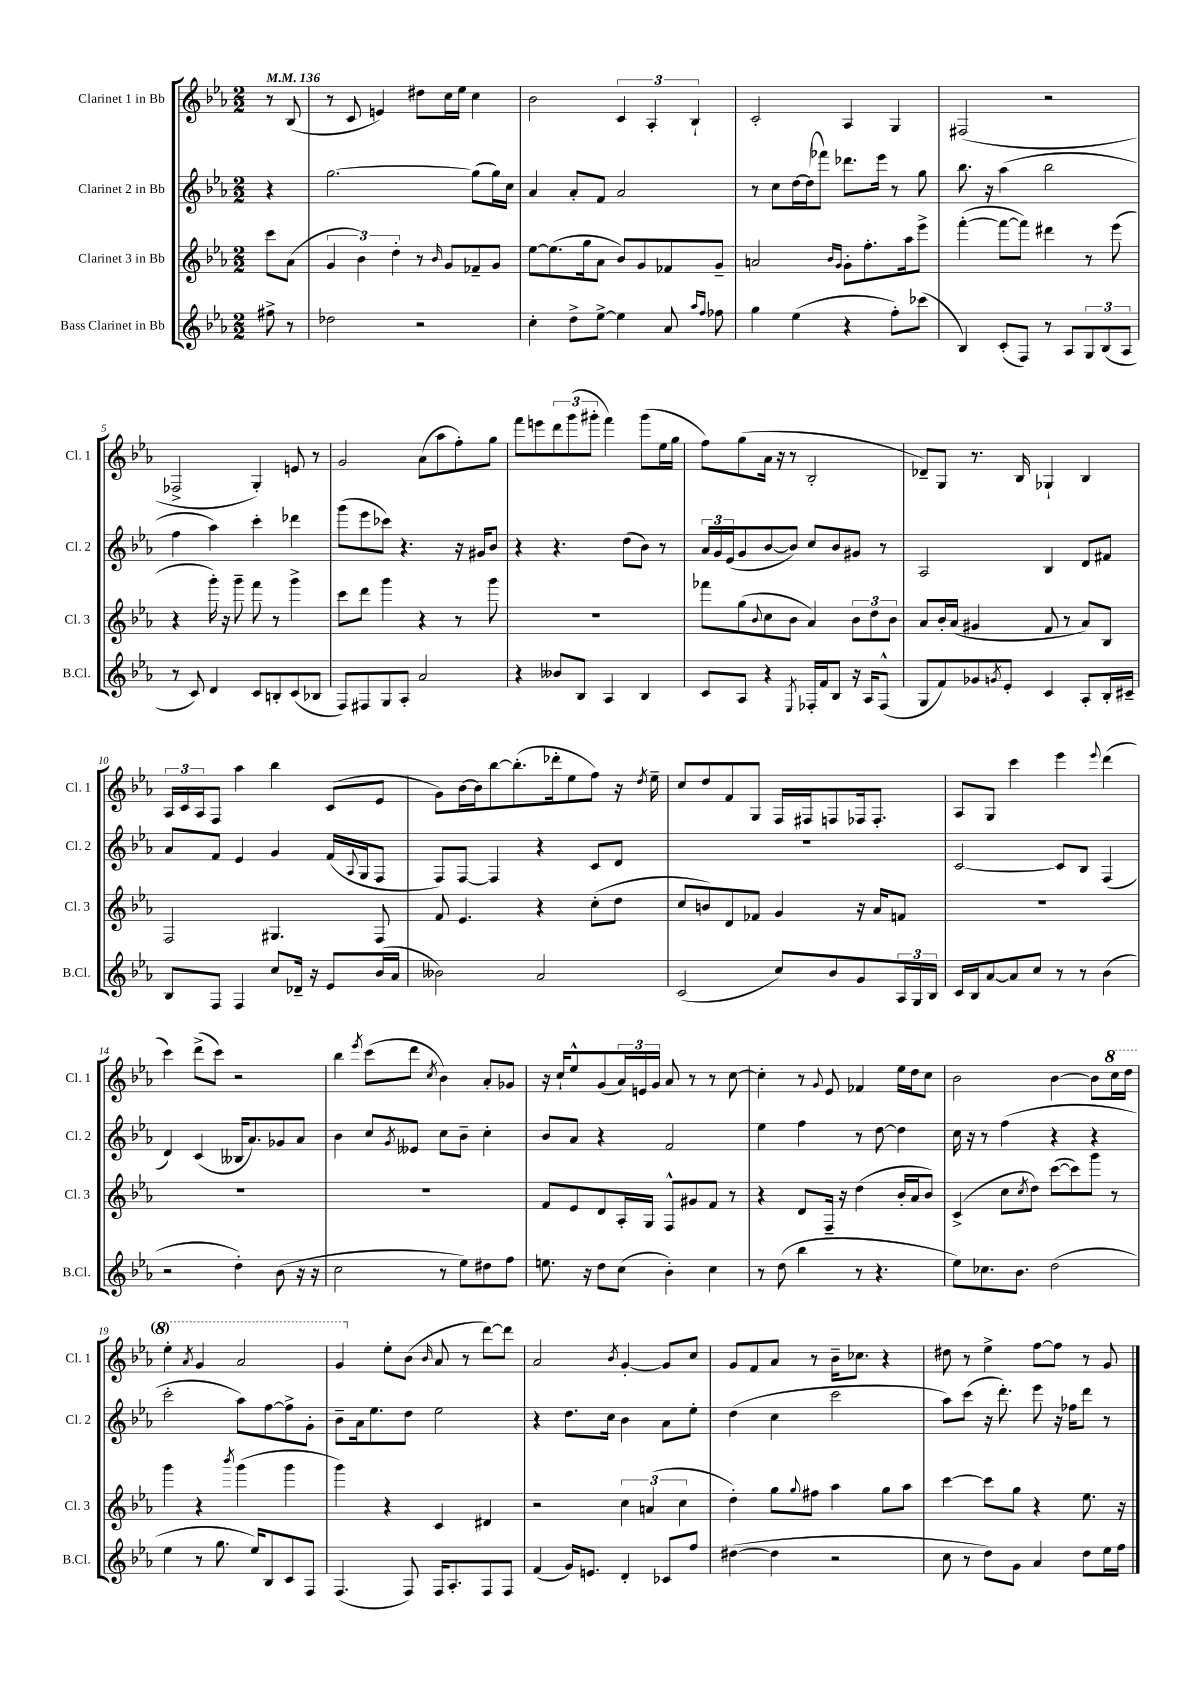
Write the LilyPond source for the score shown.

<<
\new StaffGroup <<
\new Staff = "s0" \with { instrumentName = "Clarinet 1 in Bb" shortInstrumentName = "Cl. 1" } {
    \clef treble \key ees \major \numericTimeSignature \time 2/2 \partial 4 \tempo 4 = 136
    r8 bes8( |
    r8 c'8 e'4) dis''8 c''16 ees''16 c''4 |
    bes'2 \tuplet 3/2 { c'4 aes4-. bes4-! } |
    c'2-. aes4 g4 |
    fis2( r2 |
    fes2-> g4-.) e'8 r8 |
    g'2 aes'8( aes''8 f''8-.) g''8 |
    f'''8 e'''8 \tuplet 3/2 { d'''8 g'''8( gis'''8-. } f'''4) gis'''8( ees''16 g''16 |
    f''8) g''8( aes'16 r16 r8 bes2-. |
    des'8--) g8 r8. bes16 ges4-! bes4 |
    \tuplet 3/2 { aes16 c'16 aes16 } f8 aes''4 bes''4 c'8( ees'8 |
    g'8) bes'16~ bes'16 bes''8~ bes''8.-.( des'''16-. ees''8 f''8) r16 \acciaccatura { d''8 } ees''16-- |
    c''8 d''8 f'8 g8 f16 fis16 f8 fes16 fes8.-. |
    aes8 g8 c'''4 ees'''4 \appoggiatura { ees'''8 } d'''4( |
    c'''4) d'''8->( c'''8) r2 |
    bes''4 \acciaccatura { ees'''8 } c'''8( d'''8 \acciaccatura { c''8 } bes'4) aes'8-. ges'8 |
    r16 c''16-! ees''8-^ g'8( \tuplet 3/2 { aes'16) e'16 g'16 } aes'8 r8 r8 c''8~ |
    c''4-. r8 \appoggiatura { g'8 } ees'8 fes'4 ees''16 d''16 c''8 |
    bes'2 bes'4~ bes'8 \ottava #1 c'''16 d'''16 |
    ees'''4-. \acciaccatura { aes''8 } g''4 aes''2 |
    g''4 \ottava #0 ees''8-. bes'8( \grace { bes'16 } aes'8 r8 d'''8~) d'''8 |
    aes'2 \acciaccatura { bes'8 } g'4~-. g'8 c''8 |
    g'8 f'8 aes'8 r8 bes'16-- ces''8. r4 |
    dis''8 r8 ees''4-> f''8~ f''8 r8 g'8 \bar "|." |
}
\new Staff = "s1" \with { instrumentName = "Clarinet 2 in Bb" shortInstrumentName = "Cl. 2" } {
    \clef treble \key ees \major \numericTimeSignature \time 2/2 \partial 4
    r4 |
    g''2.~ g''8( g''16) c''16 |
    aes'4 aes'8-. f'8 aes'2 |
    r8 c''8 d''16~ d''16( fes'''8) des'''8. ees'''16 r8 g''8 |
    bes''8. r16 aes''4( bes''2 |
    f''4 aes''4) c'''4-. des'''4 |
    g'''8( ees'''8 ces'''8) r4. r16 gis'16 bes'8 |
    r4 r4. d''8( bes'8) r8 |
    \tuplet 3/2 { aes'16 g'16 ees'16( } g'8 bes'8~ bes'8) c''8 bes'8 gis'8 r8 |
    aes2 bes4 d'8 fis'8 |
    aes'8 f'8 ees'4 g'4 f'16( \appoggiatura { aes8 } g16 f8 |
    f8) f8~ f4 r4 c'8 d'8 |
    R1 |
    c'2~ c'8 bes8 f4( |
    d'4) c'4( beses16 aes'8.) ges'8 aes'8 |
    bes'4 c''8 \acciaccatura { g'8 } eeses'8 c''8 bes'8-- c''4-. |
    bes'8 aes'8 r4 f'2 |
    ees''4 f''4 r8 d''8~ d''4 |
    c''16 r16 r8 f''4( r4 r4 |
    c'''2-. aes''8) f''8~ f''8-> g'8-. |
    bes'8-- aes'16 ees''8. d''8 ees''2 |
    r4 d''8. c''16 bes'4 aes'8 ees''8-. |
    d''4( c''4 c'''2 |
    aes''8) c'''8( r16 d'''8.-.) ees'''8 r16 fes''16 d'''8 r8 \bar "|." |
}
\new Staff = "s2" \with { instrumentName = "Clarinet 3 in Bb" shortInstrumentName = "Cl. 3" } {
    \clef treble \key ees \major \numericTimeSignature \time 2/2 \partial 4
    c'''8 aes'8( |
    \tuplet 3/2 { g'4 bes'4) d''4-. } r8 \grace { bes'16 } g'8 fes'8-- g'8 |
    ees''8~ ees''8.( g''16 aes'8 bes'8) g'8 fes'8 g'8-- |
    a'2 \grace { bes'16 g'16 } g'8-. f''8.-. aes''16 ees'''8-> |
    f'''4~-.( f'''8~ f'''8) dis'''4 r8 ees'''8( |
    r4 g'''16-.) r16 g'''8-- f'''8 r8 g'''4-> |
    c'''8 d'''8 g'''4 r4 r8 g'''8 |
    R1 |
    fes'''8 g''8( \appoggiatura { bes'8 } c''8 bes'8 aes'4) \tuplet 3/2 { bes'8 d''8 bes'8 } |
    aes'8 bes'16-. aes'16( gis'4 f'8 r8 aes'8) bes8 |
    f2 gis4. f8 |
    f'8 ees'4. r4 c''8-.( d''8 |
    c''8 b'8) d'8 fes'8 g'4 r16 aes'16 f'8 |
    R1 |
    R1 |
    R1 |
    f'8 ees'8 d'8 aes16-. g16 f8-^ gis'8 f'8 r8 |
    r4 d'8 f16-- r16 d''4( bes'16-. aes'16 bes'8) |
    c'4->( c''8 \acciaccatura { c''8 } d''8) c'''8~( c'''8) g'''8 r8 |
    g'''4 r4 \acciaccatura { bes'''8 } g'''4( g'''4 |
    g'''4) r4 c'4 dis'4 |
    r2 \tuplet 3/2 { c''4 a'4( c''4 } |
    d''4-.) g''8 \appoggiatura { g''8 } fis''8 aes''4 g''8 aes''8 |
    c'''4~ c'''8 g''8 r4 ees''8. r16 \bar "|." |
}
\new Staff = "s3" \with { instrumentName = "Bass Clarinet in Bb" shortInstrumentName = "B.Cl." } {
    \clef treble \key ees \major \numericTimeSignature \time 2/2 \partial 4
    fis''8-> r8 |
    des''2 r2 |
    c''4-. d''8-> ees''8~-> ees''4 aes'8 \grace { aes''16 f''16 } fes''8 |
    g''4 ees''4( r4 f''8-.) ces'''8( |
    bes4) c'8-.( f8) r8 aes8 \tuplet 3/2 { g8 bes8( aes8 } |
    r8 c'8) d'4 c'8 b8-. c'8( bes8 |
    f8) fis8 g8 aes8-. aes'2 |
    r4 beses'8 bes8 aes4 bes4 |
    c'8 aes8 r4 \acciaccatura { ees8 } fes16-. f'16 bes8 r16 aes16 fes8-^( |
    g8 f'8) ges'8 \acciaccatura { g'8 } ees'8-. c'4 aes8-. bes16-. cis'16-- |
    bes8 f8 f4 c''8 des'16-- r16 ees'8 bes'16( aes'16 |
    beses'2) aes'2 |
    c'2( c''8) bes'8 g'8 \tuplet 3/2 { aes16 g16 bes16 } |
    c'16 bes16 aes'8~ aes'8 c''8 r8 r8 bes'4( |
    r2 d''4-.) bes'8( r16 r16 |
    c''2 r8 ees''8) dis''8 f''8 |
    e''8. r16 d''8 c''8( bes'4-.) c''4 |
    r8 d''8( bes''4 r8 r4. |
    ees''8) ces''8. bes'8. d''2( |
    ees''4 r8 g''8. ees''16) bes8 c'8 f8 |
    f4.( f8) f16 aes8.-. f8 f8 |
    f'4( g'16) e'8. d'4-. ces'8 f''8 |
    dis''4~( dis''4 r2 |
    c''8 r8 d''8) g'8 aes'4 d''8 ees''16 f''16 \bar "|." |
}
>>
>>
